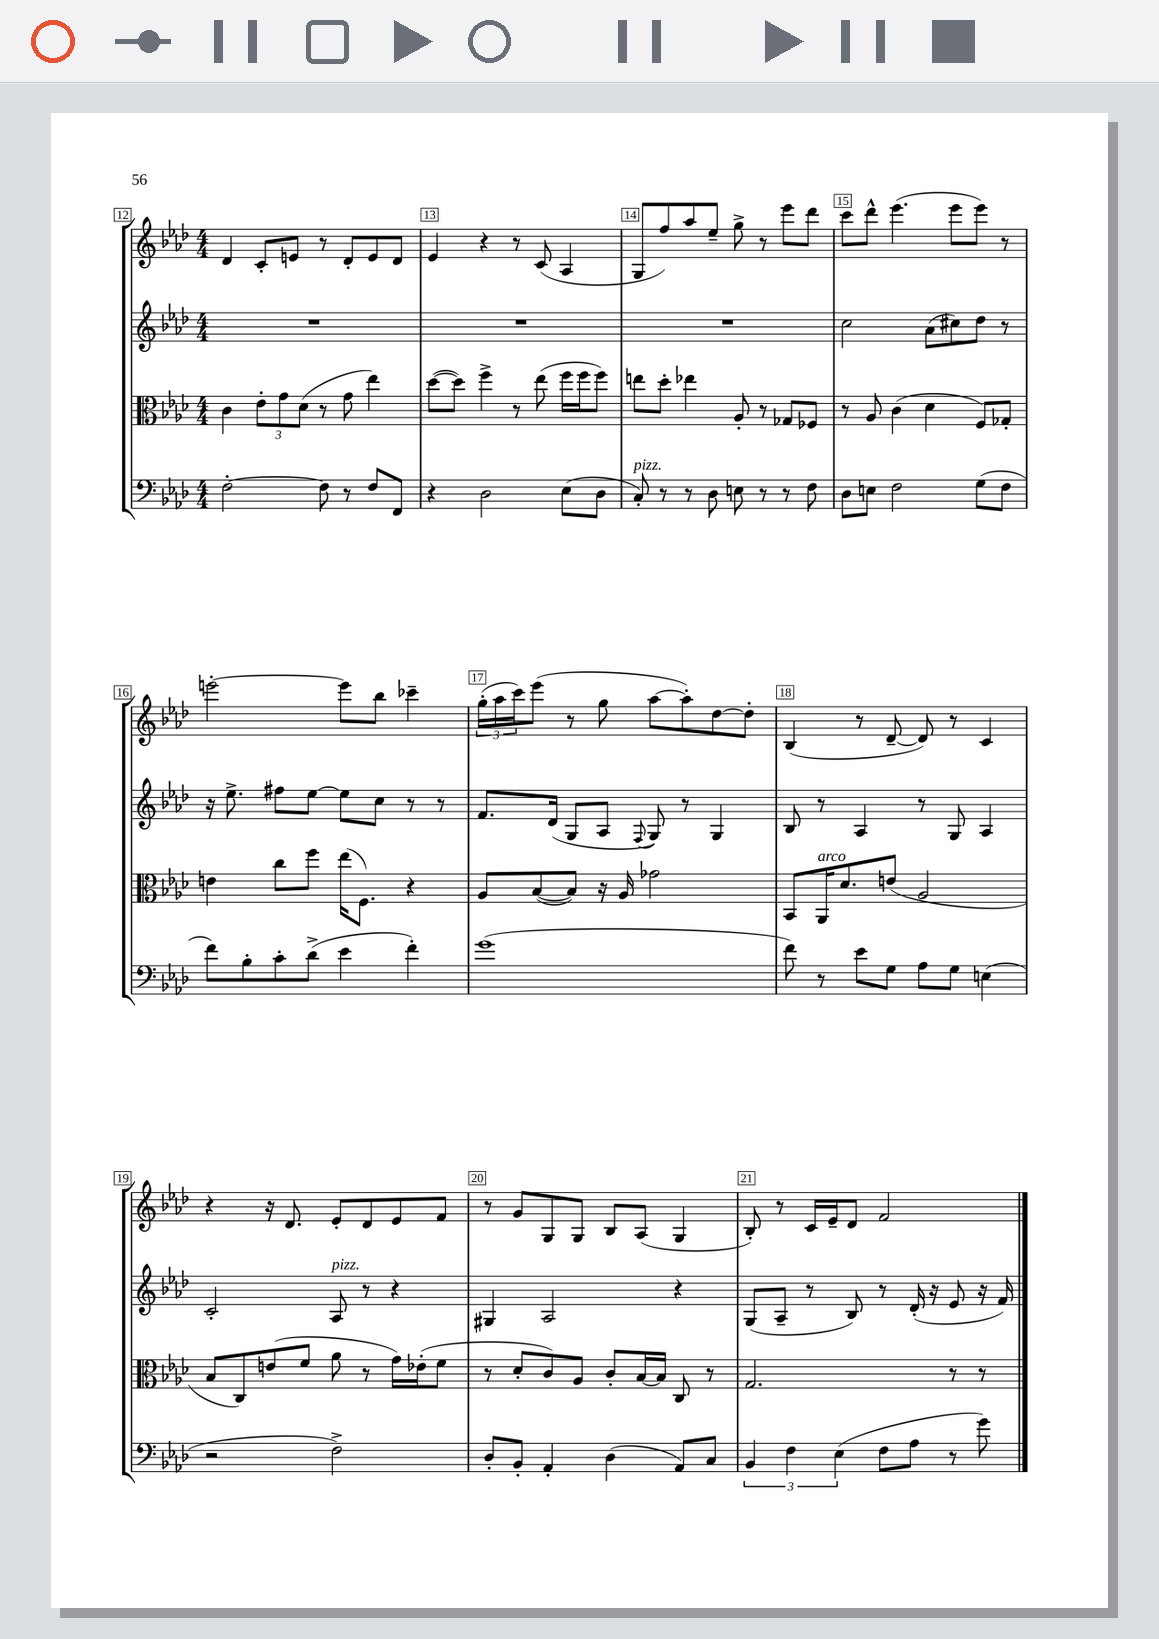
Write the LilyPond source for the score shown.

<<
\new StaffGroup <<
\new Staff = "s0" {
    \clef treble \key aes \major \numericTimeSignature \time 4/4
    des'4 c'8-. e'8 r8 des'8-. e'8 des'8 |
    ees'4 r4 r8 c'8( aes4 |
    g8 f''8) aes''8 ees''8-- g''8-> r8 ees'''8 des'''8 |
    c'''8 des'''8-^ ees'''4.( ees'''8 ees'''8) r8 |
    e'''2~-. e'''8 bes''8 ces'''4-- |
    \tuplet 3/2 { g''16-.( aes''16 c'''16) } ees'''8( r8 g''8 aes''8~ aes''8-.) des''8~ des''8-. |
    bes4( r8 des'8~-- des'8) r8 c'4 |
    r4 r16 des'8. ees'8-. des'8 ees'8 f'8 |
    r8 g'8 g8 g8 bes8 aes8( g4 |
    bes8-.) r8 c'16 ees'16-- des'8 f'2 \bar "|." |
}
\new Staff = "s1" {
    \clef treble \key aes \major \numericTimeSignature \time 4/4
    R1 |
    R1 |
    R1 |
    c''2 aes'8( cis''8) des''8 r8 |
    r16 ees''8.-> fis''8 ees''8~ ees''8 c''8 r8 r8 |
    f'8. des'16( g8 aes8 \appoggiatura { f8 } g8) r8 g4 |
    bes8 r8 aes4 r8 g8 aes4 |
    c'2-. aes8^\markup { \italic "pizz." } r8 r4 |
    gis4 aes2 r4 |
    g8( aes8-- r8 bes8) r8 des'16-.( r16 ees'8 r16 f'16) \bar "|." |
}
\new Staff = "s2" {
    \clef alto \key aes \major \numericTimeSignature \time 4/4
    c'4 \tuplet 3/2 { ees'8-. g'8 des'8( } r8 g'8 ees''4) |
    des''8~( des''8) f''4-> r8 ees''8( f''16 f''16 f''8) |
    e''8 des''8-. ees''4 aes8-. r8 ges8 fes8 |
    r8 aes8 c'4( des'4 f8) ges8-. |
    e'4 c''8 f''8 ees''16( f8.) r4 |
    aes8 bes8~( bes8) r16 aes16 ges'2 |
    bes,8 aes,16^\markup { \italic "arco" } des'8. e'8( aes2 |
    bes8 c8) e'8( f'8 aes'8 r8 g'16) ees'16-.( f'8 |
    r8 des'8-. c'8) aes8 c'8-. bes16~ bes16 c8 r8 |
    g2. r8 r8 \bar "|." |
}
\new Staff = "s3" {
    \clef bass \key aes \major \numericTimeSignature \time 4/4
    f2~-. f8 r8 f8 f,8 |
    r4 des2 ees8( des8 |
    c8-.^\markup { \italic "pizz." }) r8 r8 des8 e8 r8 r8 f8 |
    des8 e8 f2 g8( f8 |
    f'8) bes8-. c'8-. des'8->( ees'4 f'4-.) |
    g'1( |
    f'8) r8 ees'8 g8 aes8 g8 e4( |
    r2 f2->) |
    des8-. bes,8-. aes,4-. des4( aes,8) c8 |
    \tuplet 3/2 { bes,4 f4 ees4( } f8 aes8 r8 g'8) \bar "|." |
}
>>
>>
\layout { \context { \Score currentBarNumber = #12 \override BarNumber.break-visibility = ##(#f #t #t) barNumberVisibility = #all-bar-numbers-visible \override BarNumber.stencil = #(make-stencil-boxer 0.1 0.3 ly:text-interface::print) } }
